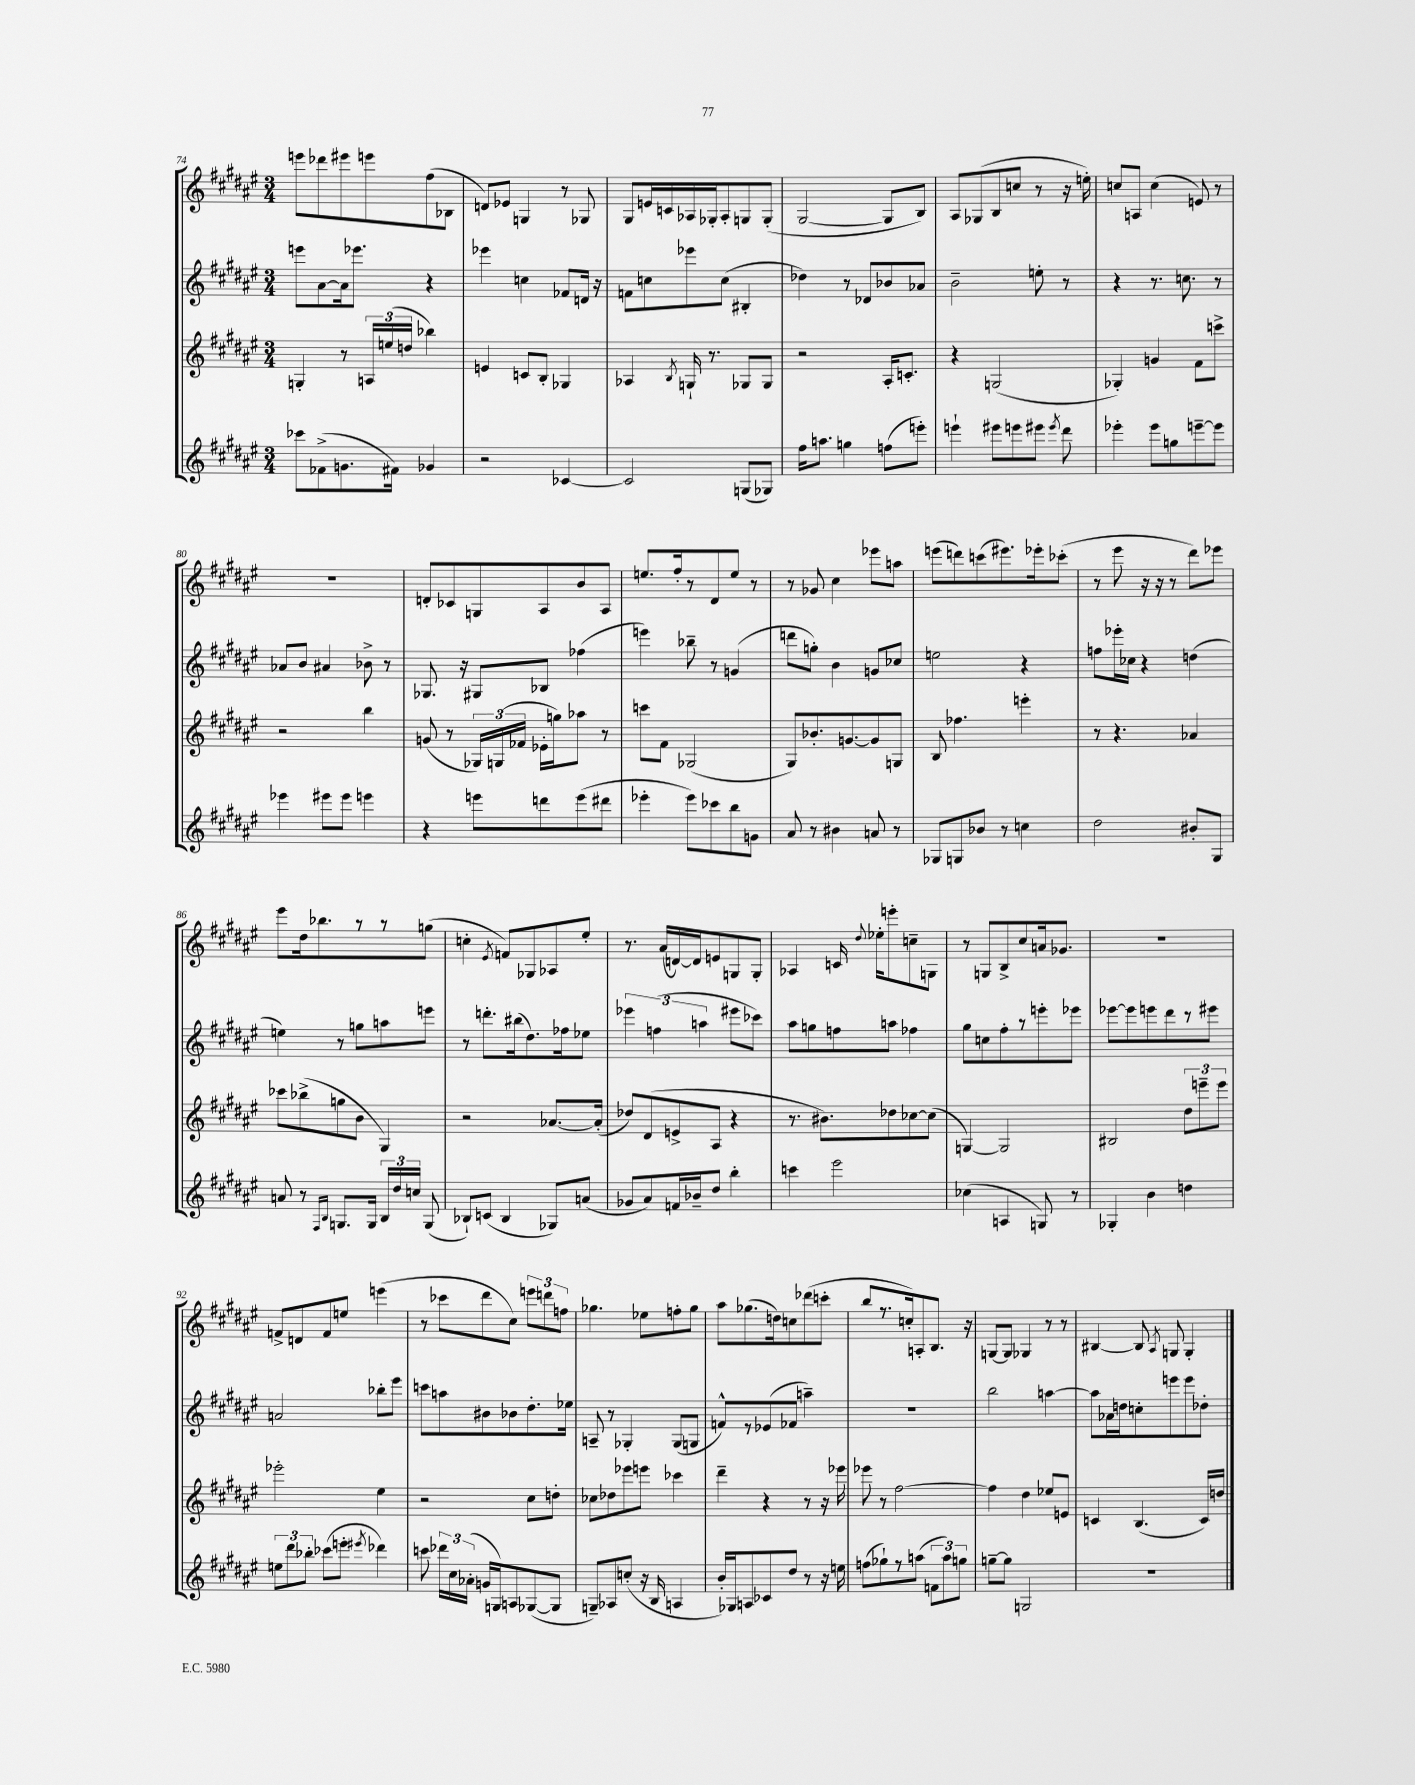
<<
\new StaffGroup <<
\new Staff = "s0" {
    \clef treble \key fis \major \numericTimeSignature \time 3/4
    \autoBeamOff e'''8[ des'''8 eis'''8 e'''8 fis''8( bes8] |
    d'8[) ees'8] g4 r8 ges8 |
    gis8[ e'16 c'16 aes16 ges16-. aes8-. g8 g8]-.( |
    gis2~ gis8[ b8]) |
    ais8[ ges8( b8 c''8] r8 r16 e''16-.) |
    c''8[ a8] c''4( e'8) r8 |
    R2. |
    d'8[-. ces'8 g8 ais8 b'8 ais8] |
    e''8.[ fis''16-. r8 dis'8 e''8] r8 |
    r8 ges'8 cis''4 ees'''8[ a''8] |
    e'''8[( d'''8) c'''8( eis'''8.) ees'''16-. ces'''8]-.( |
    r8 eis'''8 r16 r16 r8 dis'''8[) ees'''8] |
    eis'''8[ dis''16 bes''8. r8 r8 g''8]( |
    c''4-. \acciaccatura { eis'8 } f'8[) ges8 aes8 eis''8]-. |
    r8. ais'16[( d'16~) d'16 e'8 g8 g8]-. |
    aes4 c'16 \appoggiatura { dis''8 } ees''16[-. e'''8-. c''8-- g8] |
    r8 g8[ b8-> cis''8 a'16 ges'8.] |
    R2. |
    f'8[-> d'8 f'8 e''8] e'''4( |
    r8 ces'''8[ dis'''8 cis''8]) \tuplet 3/2 { e'''8[ d'''8 f''8] } |
    ges''4. ees''8[ f''8-. ges''8] |
    ais''8[ ges''8.( d''16) c''8 des'''8( c'''8]-. |
    b''8[ r8. c''16-.) a8-. b8.] r16 |
    g8[~ g8] ges4 r8 r8 |
    bis4~ bis8 \acciaccatura { ais8 } g8 g4-. \bar "|." |
}
\new Staff = "s1" {
    \clef treble \key fis \major \numericTimeSignature \time 3/4
    \autoBeamOff e'''8[ ais'8~ ais'16 ees'''8.] r4 |
    ees'''4 c''4 fes'8[ d'16] r16 |
    f'8[ c''8 ees'''8 c''8]( bis4-. |
    des''4) r8 des'8[ bes'8 aes'8] |
    b'2-- e''8-. r8 |
    r4 r8. c''8. r8 |
    aes'8[ b'8] ais'4 bes'8-> r8 |
    ges8. r16 gis8[ bes8] fes''4( |
    e'''4) bes''8-- r8 g'4( |
    d'''8[ g''8]-.) b'4 g'8[ ces''8] |
    e''2 r4 |
    f''8[ ees'''16-. ces''16] r4 d''4( |
    e''4) r8 g''8[ a''8 e'''8] |
    r8 d'''8.[-. bis''16( dis''8.) fes''16 ees''8] |
    \tuplet 3/2 { ees'''4 f''4( a''4 } eis'''8[ ces'''8]) |
    ais''8[ g''8 f''8 a''8] fes''4 |
    gis''8[ c''8 fis''8-. r8 e'''8-. ees'''8] |
    ees'''8[~ ees'''8 e'''8 dis'''8 r8 eis'''8] |
    a'2 bes''8[-. eis'''8] |
    c'''8[ a''8 bis'8 bes'8 dis''8.-. ees''16] |
    a8-- r8 ges4-. ges8[( g8] |
    f'8[-^) r8 ees'8( fes'8] a''4--) |
    R2. |
    b''2 a''4~ |
    a''8[ aes'16 d''16 c''8-. e'''8 e'''8 des''8]-. \bar "|." |
}
\new Staff = "s2" {
    \clef treble \key fis \major \numericTimeSignature \time 3/4
    \autoBeamOff g4-. r8 \tuplet 3/2 { a16[ e''16( d''16] } bes''4) |
    e'4 c'8[ b8]-. ges4 |
    aes4 \acciaccatura { b8 } g16-! r8. ges8[ ges8] |
    r2 ais16[-. c'8.]-. |
    r4 g2( |
    ges4-.) g'4 fis'8[ c'''8]-> |
    r2 b''4 |
    g'8( r8 \tuplet 3/2 { ges16[) g16( fes'16] } ees'16[-. g''16) aes''8] r8 |
    c'''8[ fis'8] ges2( |
    gis8[) bes'8.-. g'8.~ g'8 g8] |
    b8 fes''4. e'''4-. |
    r8 r4. aes'4 |
    ces'''8[ bes''8->( g''8 b'8] gis4) |
    r2 aes'8.[~ aes'16]-.( |
    des''8[) dis'8( e'8-> ais8] r4 |
    r8. bis'8.[) des''8 ces''8~ ces''8]( |
    g4~) g2 |
    bis2 \tuplet 3/2 { dis''8[ e'''8-- e'''8] } |
    ees'''2-. eis''4 |
    r2 cis''8[ d''8]-. |
    ces''8[ des''8 ees'''8 e'''8] ces'''4 |
    dis'''4-- r4 r8 r16 ees'''16 |
    ees'''8 r8 fis''2~ |
    fis''4 dis''4 ees''8[ e'8] |
    c'4 b4.( c'16[) d''16] \bar "|." |
}
\new Staff = "s3" {
    \clef treble \key fis \major \numericTimeSignature \time 3/4
    \autoBeamOff ces'''8[ fes'8->( g'8. fis'16]) ges'4 |
    r2 ces'4~ |
    ces'2 g8[( ges8]) |
    fis''16[ a''8.] g''4 f''8[( e'''8]-.) |
    e'''4-! eis'''8[ e'''8 eis'''8] \acciaccatura { eis'''8 } dis'''8 |
    ees'''4-. ees'''8[ g''8 e'''8~-- e'''8] |
    ees'''4 eis'''8[ eis'''8] e'''4 |
    r4 e'''8[ d'''8 e'''8( dis'''8] |
    ees'''4-. ees'''8[) ces'''8 b''8 g'8] |
    ais'8 r8 bis'4 a'8 r8 |
    ges8[ g8 bes'8] r8 c''4 |
    dis''2 bis'8[-. gis8] |
    a'8 r8 \grace { fis16[ b16] } g8.[ g16] \tuplet 3/2 { b16[ dis''16 c''16] } g8( |
    bes8[-!) c'8]( bes4 ges8[) a'8]( |
    ges'8[ ais'8) f'16 bes'16-- dis''8] b''4-. |
    c'''4 eis'''2 |
    ces''4( a4 g8) r8 |
    ges4-. b'4 d''4 |
    \tuplet 3/2 { e''8[ dis'''8 bes''8]-. } ces'''8[( e'''8]-. \acciaccatura { eis'''8 } des'''4) |
    c'''8 \tuplet 3/2 { des'''16[ cis''16 aes'16]-.( } g'16[ g16) a8 ges8~( ges8] |
    g8[--) aes8 c''8]-.( r16 b16 a4 |
    b'16[-.) ges16 a8 ces'8 dis''8] r8 r16 e''16 |
    f''8[( ges''8-!) r8 a''8]( \tuplet 3/2 { f'8[ a''8) g''8] } |
    g''8[~-- g''8] g2 |
    R2. \bar "|." |
}
>>
>>
\layout { \context { \Score currentBarNumber = #74 } }
